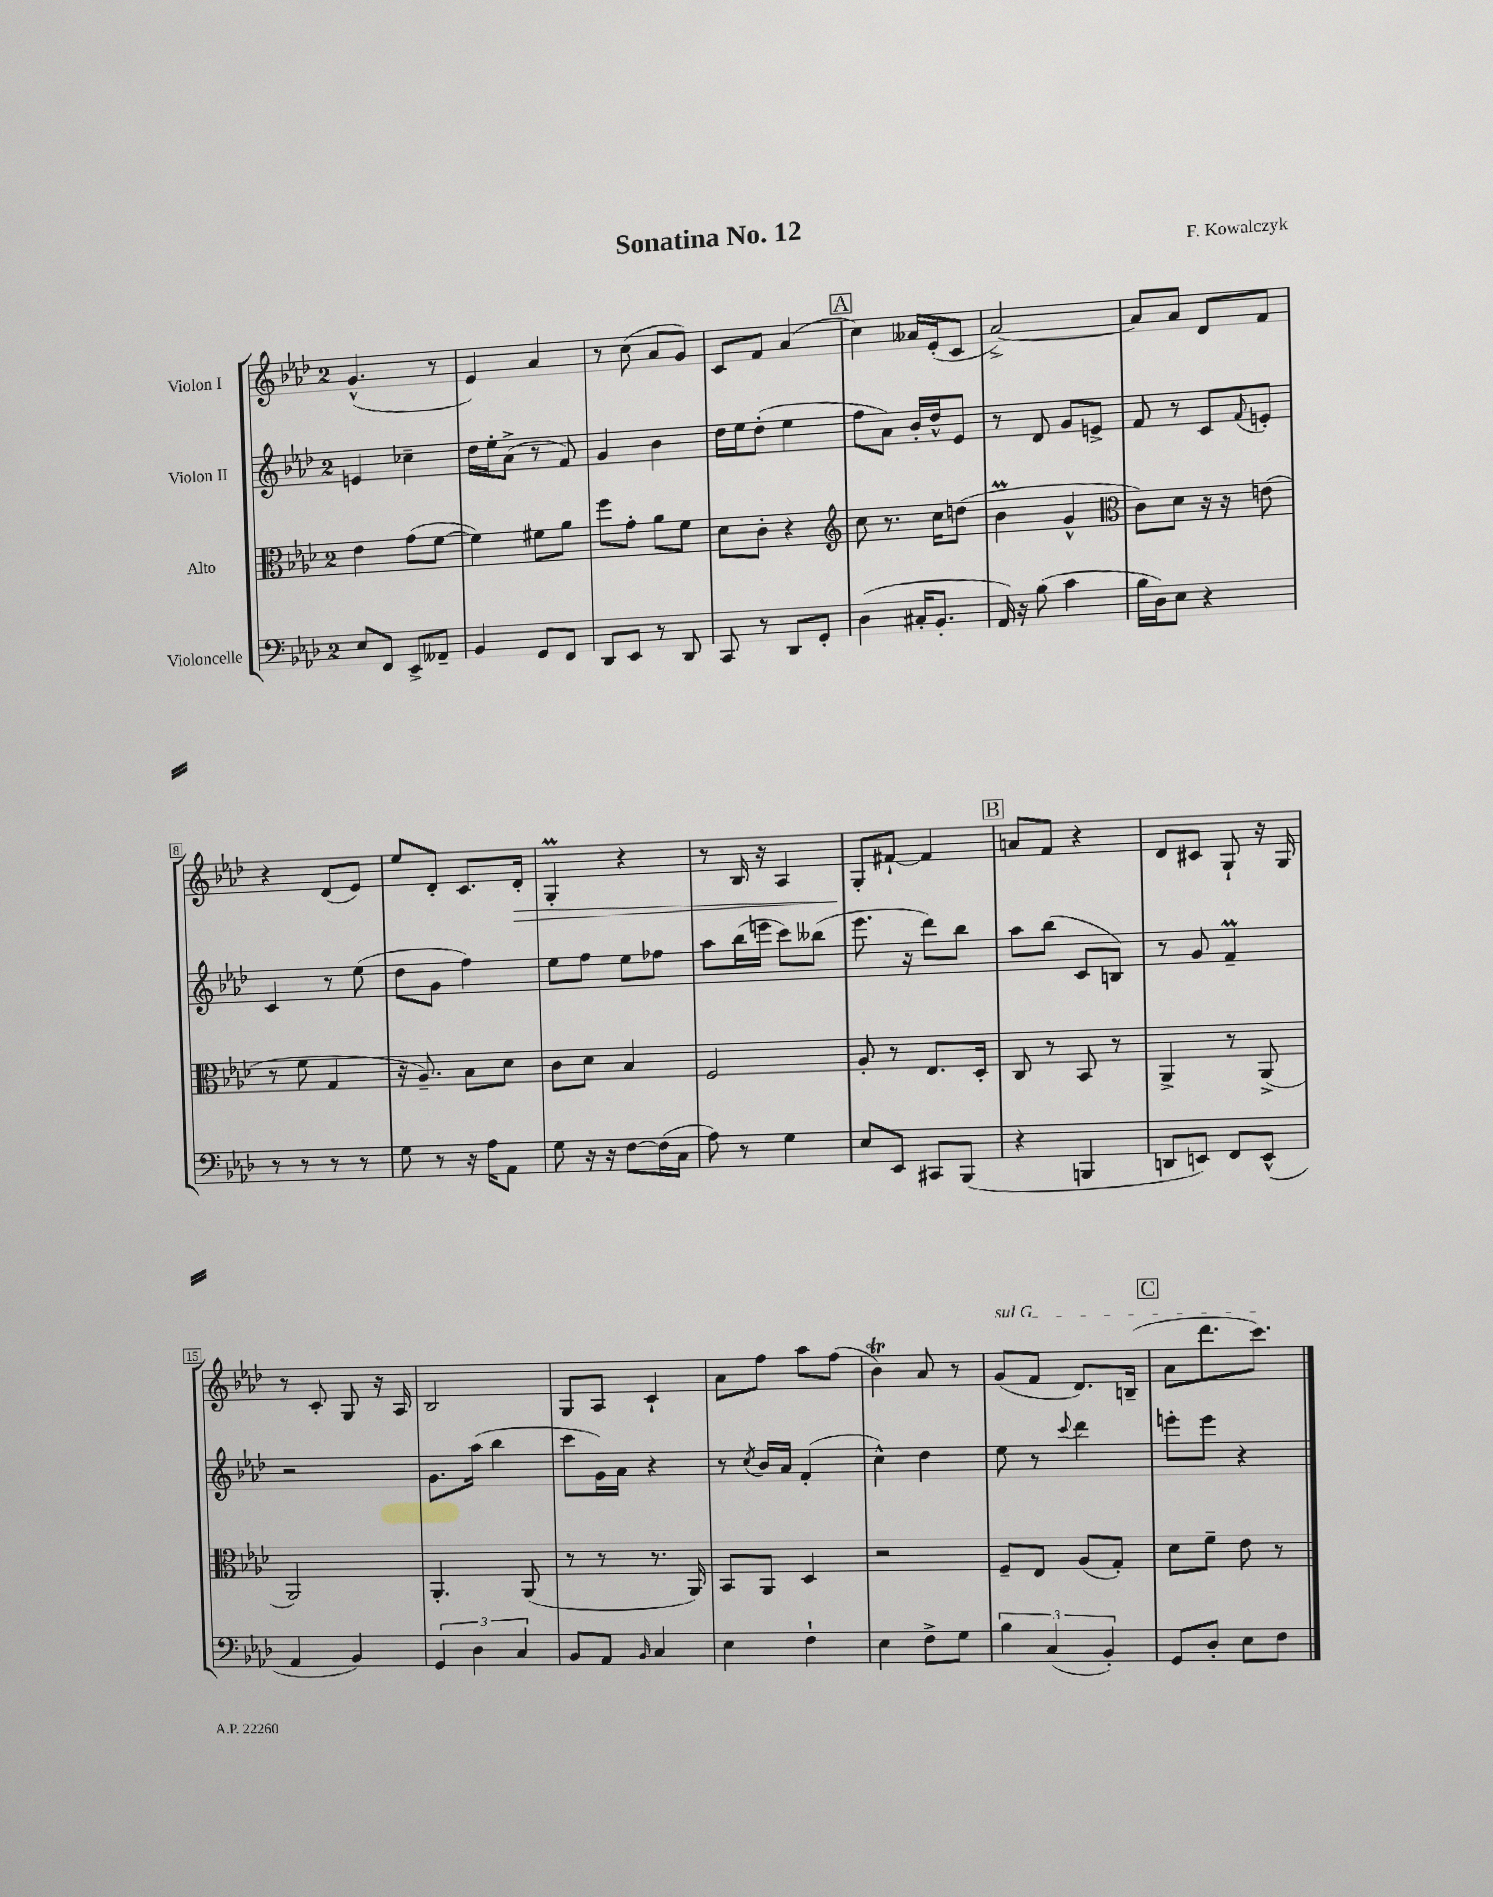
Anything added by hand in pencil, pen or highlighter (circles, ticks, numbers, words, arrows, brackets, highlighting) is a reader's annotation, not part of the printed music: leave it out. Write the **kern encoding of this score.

**kern	**kern	**kern	**kern
*staff4	*staff3	*staff2	*staff1
*clefF4	*clefC3	*clefG2	*clefG2
*k[b-e-a-d-]	*k[b-e-a-d-]	*k[b-e-a-d-]	*k[b-e-a-d-]
*M2/4	*M2/4	*M2/4	*M2/4
8E-	4e-	4e	(4.g^^
8FF	.	.	.
8EE-^	(8g	4cc-~	.
8AA--~	[8f	.	8r
=	=	=	=
4BB-	4f])	16dd-	4e-)
.	.	16ee-'	.
.	.	(8a-^	.
8GG	8f#	8r	4a-
8FF	8a-	8f)	.
=	=	=	=
8DD-	8ff	4g	8r
8EE-	8g'	.	(8cc
8r	8a-	4b-	8a-
8DD-	8f	.	8g)
=	=	=	=
8CC	8d-	16dd-	8c
.	.	16ee-	.
8r	8c'	(8dd-'	8f
8DD-	4r	4ee-	(4a-
8GG'	.	.	.
=	=	=	=
*	*clefG2	*	*
(4D-	8cc	8ff	4cc)
.	8.r	8a-)	.
16C#'	.	16b-'	16a--
8.BB-'	16cc	16dd-^^	(16e-'
.	(8dd	8e-	8c
=	=	=	=
16AA-)	4b-	8r	[2a-^)
16r	.	.	.
(8B-	.	8d-	.
4c	4g^^	8g	.
.	.	8e^	.
=	=	=	=
*	*clefC3	*	*
16B-	8c)	8f	8a-]
16D-)	.	.	.
8E-	8d-	8r	8a-
4r	16r	8c	8d-
.	16r	.	.
.	.	8qqf	.
.	(8e	8e'	8f
=	=	=	=
8r	8r	4c	4r
8r	8f	.	.
8r	4G	8r	(8d-
8r	.	(8ee-	8e-)
=	=	=	=
8G	16r	8dd-	8ee-
.	8.A-~)	.	.
8r	.	8g	8d-'
16r	8B-	4ff)	8.c
16A-	.	.	.
8AA-	8d-	.	.
.	.	.	16d-'
=	=	=	=
8G	8c	8ee-	4G'
16r	8d-	8ff	.
16r	.	.	.
[8F	4B-	8ee-	4r
(16F]	.	8ff-	.
16C	.	.	.
=	=	=	=
8A-)	2F	8aa-	8r
8r	.	(16bb-	16B-
.	.	16eee	16r
4G	.	8ccc)	4A-
.	.	(8bb--	.
=	=	=	=
8E-	8A-'	8.eee-	8G'
8EE-	8r	.	[8f#`
.	.	16r	.
8CC#	8.E-	8ddd-)	4f#]
(8BBB-	.	8bb-	.
.	16D-'	.	.
=	=	=	=
4r	8C	8aa-	8a
.	8r	(8bb-	8f
4BBB	8BB-	8c	4r
.	8r	8B)	.
=	=	=	=
8DD	4AA-^	8r	8d-
8EE)	.	8g	8c#
8FF	8r	4f~	8G`
(8EE^^	(8AA-^	.	16r
.	.	.	16G
=	=	=	=
4AA-	2AA-)	2r	8r
.	.	.	8c'
4BB-)	.	.	8G
.	.	.	16r
.	.	.	16A-
=	=	=	=
6GG	4.AA-'	8.g	2B-
6D-	.	.	.
.	.	(16aa-	.
.	.	4bb-	.
6C	.	.	.
.	(8AA-	.	.
=	=	=	=
8BB-	8r	8ccc	8G
8AA-	8r	16g)	8A-
.	.	16a-	.
16qqBB-	.	.	.
4C	8.r	4r	4c`
.	16AA-)	.	.
=	=	=	=
4E-	8BB-	8r	8a-
.	.	8qcc	.
.	8AA-	16b-	8ff
.	.	16a-	.
4F`	4D-	(4f'	8aa-
.	.	.	(8ff
=	=	=	=
4E-	2r	4cc^^)	4b-)
8F^	.	4dd-	8a-
8G	.	.	8r
=	=	=	=
6B-	8F~	8ee-	(8g
.	8E-	8r	8f
(6C	.	.	.
.	.	8qqccc	.
.	(8A-	4ddd-	8.d-)
6BB-')	.	.	.
.	8G')	.	.
.	.	.	(16B~
=	=	=	=
8GG	8d-	8eee'	8a-
8D-'	8f~	8eee	8.ddd-
8E-	8e-	4r	.
.	.	.	8.ccc)
8F	8r	.	.
==	==	==	==
*-	*-	*-	*-
